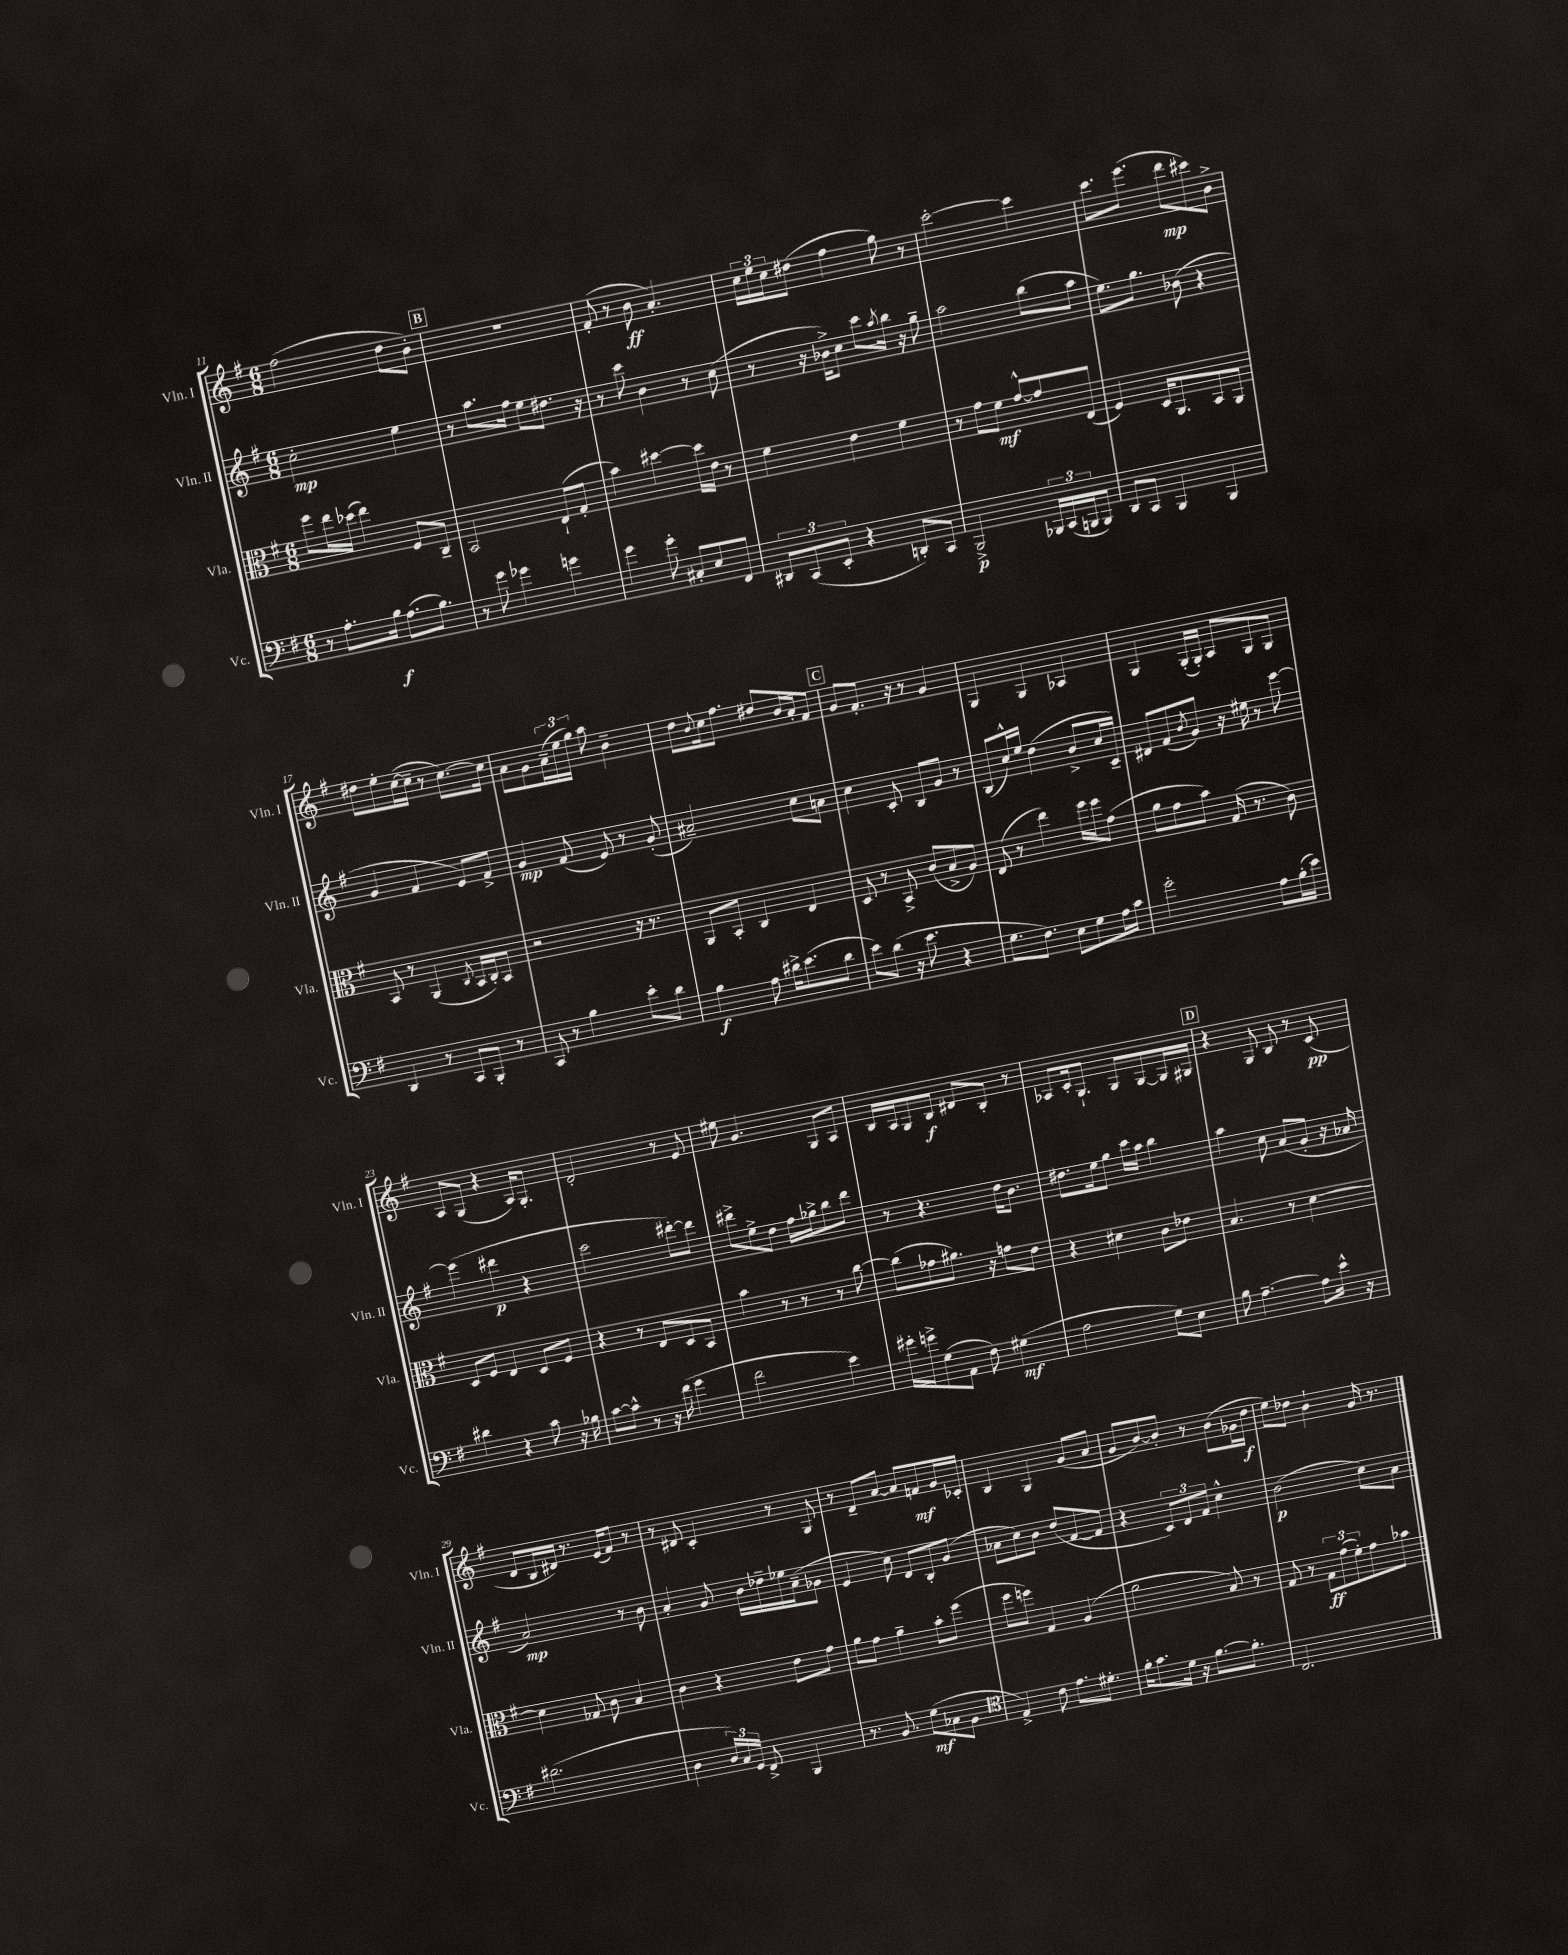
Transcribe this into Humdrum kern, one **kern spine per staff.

**kern	**kern	**kern	**kern
*staff4	*staff3	*staff2	*staff1
*clefF4	*clefC3	*clefG2	*clefG2
*k[f#]	*k[f#]	*k[f#]	*k[f#]
*M6/8	*M6/8	*M6/8	*M6/8
8r	8ff#	2cc'	(2ff#
8.A'	16ee	.	.
.	(16dd-	.	.
.	4ee)	.	.
16B	.	.	.
(8.A	.	.	.
.	8F#	4ee	8dd
8.B)	.	.	.
.	8C~	.	8b')
=	=	=	=
8r	2BB	8r	2.r
8g	.	8.aa	.
4g-	.	.	.
.	.	16ff#	.
.	.	8ee	.
4g	(8E`	8.dd#	.
.	8G'	.	.
.	.	16r	.
=	=	=	=
4g	4b)	8r	(8f#'
.	.	8ccc	8r
8g'	[4dd#	4b	8b
8C#'	.	.	4.a')
8E	16dd#]	8r	.
.	16e	.	.
8FF#	8r	(8cc	.
=	=	=	=
12DD#	4f#	8r	24cc
.	.	.	24ee
(12CC	.	.	24cc
.	.	16r	(8dd#
12EE'	.	.	.
.	.	16b-^)	.
4r	4e	8cc	4ff#
.	.	8ccc	.
.	.	8qaa	.
8DD')	4f#	16bb	8gg)
.	.	16r	.
8CC	.	8gg~	8r
=	=	=	=
2BBB^	8r	2aa	[2ccc'
.	8g	.	.
.	8f#	.	.
.	[8g^^	.	.
24BBB-	8g]	(8bb	4ccc]
(24CC	.	.	.
24BBB	.	.	.
8BBB)	(8E	8aa	.
=	=	=	=
8DD	4F#)	8.ee)	8.ccc
8CC	.	.	.
.	.	8.gg	(8.eee
4BBB	16D	.	.
.	8.AA	.	.
.	.	(8b-	8ddd
4BBB	8BB	4r	8ccc#)
.	8AA	.	8b^
=	=	=	=
4DD	8BB	4g	8dd#
.	8r	.	8ee'
8r	(4AA	4f#	([16cc
.	.	.	16cc~]
8CC	.	.	8r
.	8qC	.	.
8BBB'	16BB	8e)	[8.cc)
.	16C')	.	.
8r	8BB	8f#^	.
.	.	.	16cc]
=	=	=	=
8CC	2r	4g	8a
8r	.	.	8g
4B	.	(8f#	(24a~
.	.	.	24ee
.	.	.	24gg)
.	.	8e)	8aa
8e'	16r	8r	4b~
.	8.r	.	.
8d	.	(8g'	.
=	=	=	=
4B	8AA	2a#~)	8dd
.	.	.	8qqb
.	8BB'	.	16cc
.	.	.	8.ff#
8A	4C	.	.
16d#^	.	.	8dd#
(8.e	.	.	.
.	4E	8cc	16b
.	.	.	16a'
8d#	.	8a	8f#
=	=	=	=
8e)	8D	4cc	8g
(8d	8r	.	8.f#'
16r	8BB^	8c'	.
8.e	.	.	16r
.	(8c	8B	8r
4r	8B^	8g	4g
.	8A)	8r	.
=	=	=	=
8.G	(8E	(8B	4G
.	8r	16cc^^)	.
8.F#)	.	16ee	.
.	4ee)	(4dd	4G
8E	.	.	.
8G	16ff#	8b^	4A-
.	16ff#	.	.
16A	(8g	16cc	.
16c	.	16c~)	.
=	=	=	=
2g'	8a	8d#	4G
.	8g	(8f#	.
.	.	8qb	.
.	8b)	8g)	(16G'
.	.	.	16G')
.	(16G	16r	8A
.	8.r	16ee#	.
8A	.	8r	8G
(16B'	8c)	[8eee	8G
16e)	.	.	.
=	=	=	=
4d#	8D	(4eee]	8A
.	8F#	.	(8G
4r	4E	4ddd#	4r
8c	8D	4r	16A)
.	.	.	8.G'
16r	8F#	.	.
16B-	.	.	.
=	=	=	=
[8c	4r	2ccc	2d'
8c^^]	.	.	.
8r	8r	.	.
16r	8E	.	.
(16f#	.	.	.
4g	8D	[8ddd#')	8r
.	8BB	8ddd#]	8e
=	=	=	=
2f#	4b	8ddd#^	8ee#
.	.	8ee^	4.g
.	8r	8dd	.
.	8r	16ff#	.
.	.	16gg-^	.
4e)	8r	8bb	8G
.	[8cc	8ddd#	8A
=	=	=	=
16g#'	(8cc]	8r	16B
16g^	.	.	16A
(8G	8g-	4.r	8G
8AA	8.a#)	.	8B
8F#)	.	.	8d#
.	16r	.	.
(4G#	8g	16dd	8B'
.	.	8.b	.
.	8e	.	8r
=	=	=	=
2A	4r	8.dd#	8A-
.	.	.	16c'
.	.	16ee	8.G`
.	4d#	8gg	.
.	.	16ccc	8G
.	.	16aa	.
8G)	8c	4bb	[8G
8E	8e-	.	16G]
.	.	.	16G#
=	=	=	=
8B	4.B	4aa	4r
[4.A~	.	.	.
.	.	8cc	8G
.	8r	(8a	8B
8A]	[4d	8g'	8r
16e^^	.	16r	(8c
16r	.	16a-	.
=	=	=	=
(2.d#	4d]	2a)	8d
.	.	.	16B
.	.	.	16d#)
.	8G-	.	8.r
.	8c	.	.
.	.	.	(16e
.	4B	8r	8f#)
.	.	8b	8r
=	=	=	=
4D	4c	4a'	8r
.	.	.	8d#
24D)	4r	8g	4c'
24C	.	.	.
24GG	.	.	.
8FF#^	.	16b	.
.	.	16dd-~	.
4BBB	8e	16ee-	8r
.	.	(16a~	.
.	8g	8g-	8G
=	=	=	=
8.r	8a	4e	8r
.	8g	.	8d~
8.BB	.	.	.
.	4a~	8cc)	[8a
(8G	.	8d	8a]
8C-	8b'	8B'	8f
8BB	(8ff#	(8g	16g
.	.	.	16c-'
=	=	=	=
*clefC4	*	*	*
4E^)	8ff#	8a-	4B
.	8ff)	8cc)	.
8c	4G	8b	4G
8.e	.	(8dd	.
.	(4A	[8f#	(8g
8.d#'	.	.	.
.	.	8f#]	8a
=	=	=	=
16f#'	2a	4r	8g
8.g	.	.	.
.	.	.	[8b)
16d	.	12c)	8b']
16r	.	.	.
.	.	12d	.
[8.f#	.	.	8r
.	.	12f#	.
.	8B)	4cc^^	(8b
8.f#']	.	.	.
.	8r	.	16g-
.	.	.	16dd
=	=	=	=
2.C	8G	(2b	8ee)
.	8r	.	8dd-
.	12G	.	4b`
.	(12g	.	.
.	12f#')	.	.
.	8g	8cc)	16g
.	.	.	8.r
.	8b-	8a	.
==	==	==	==
*-	*-	*-	*-
